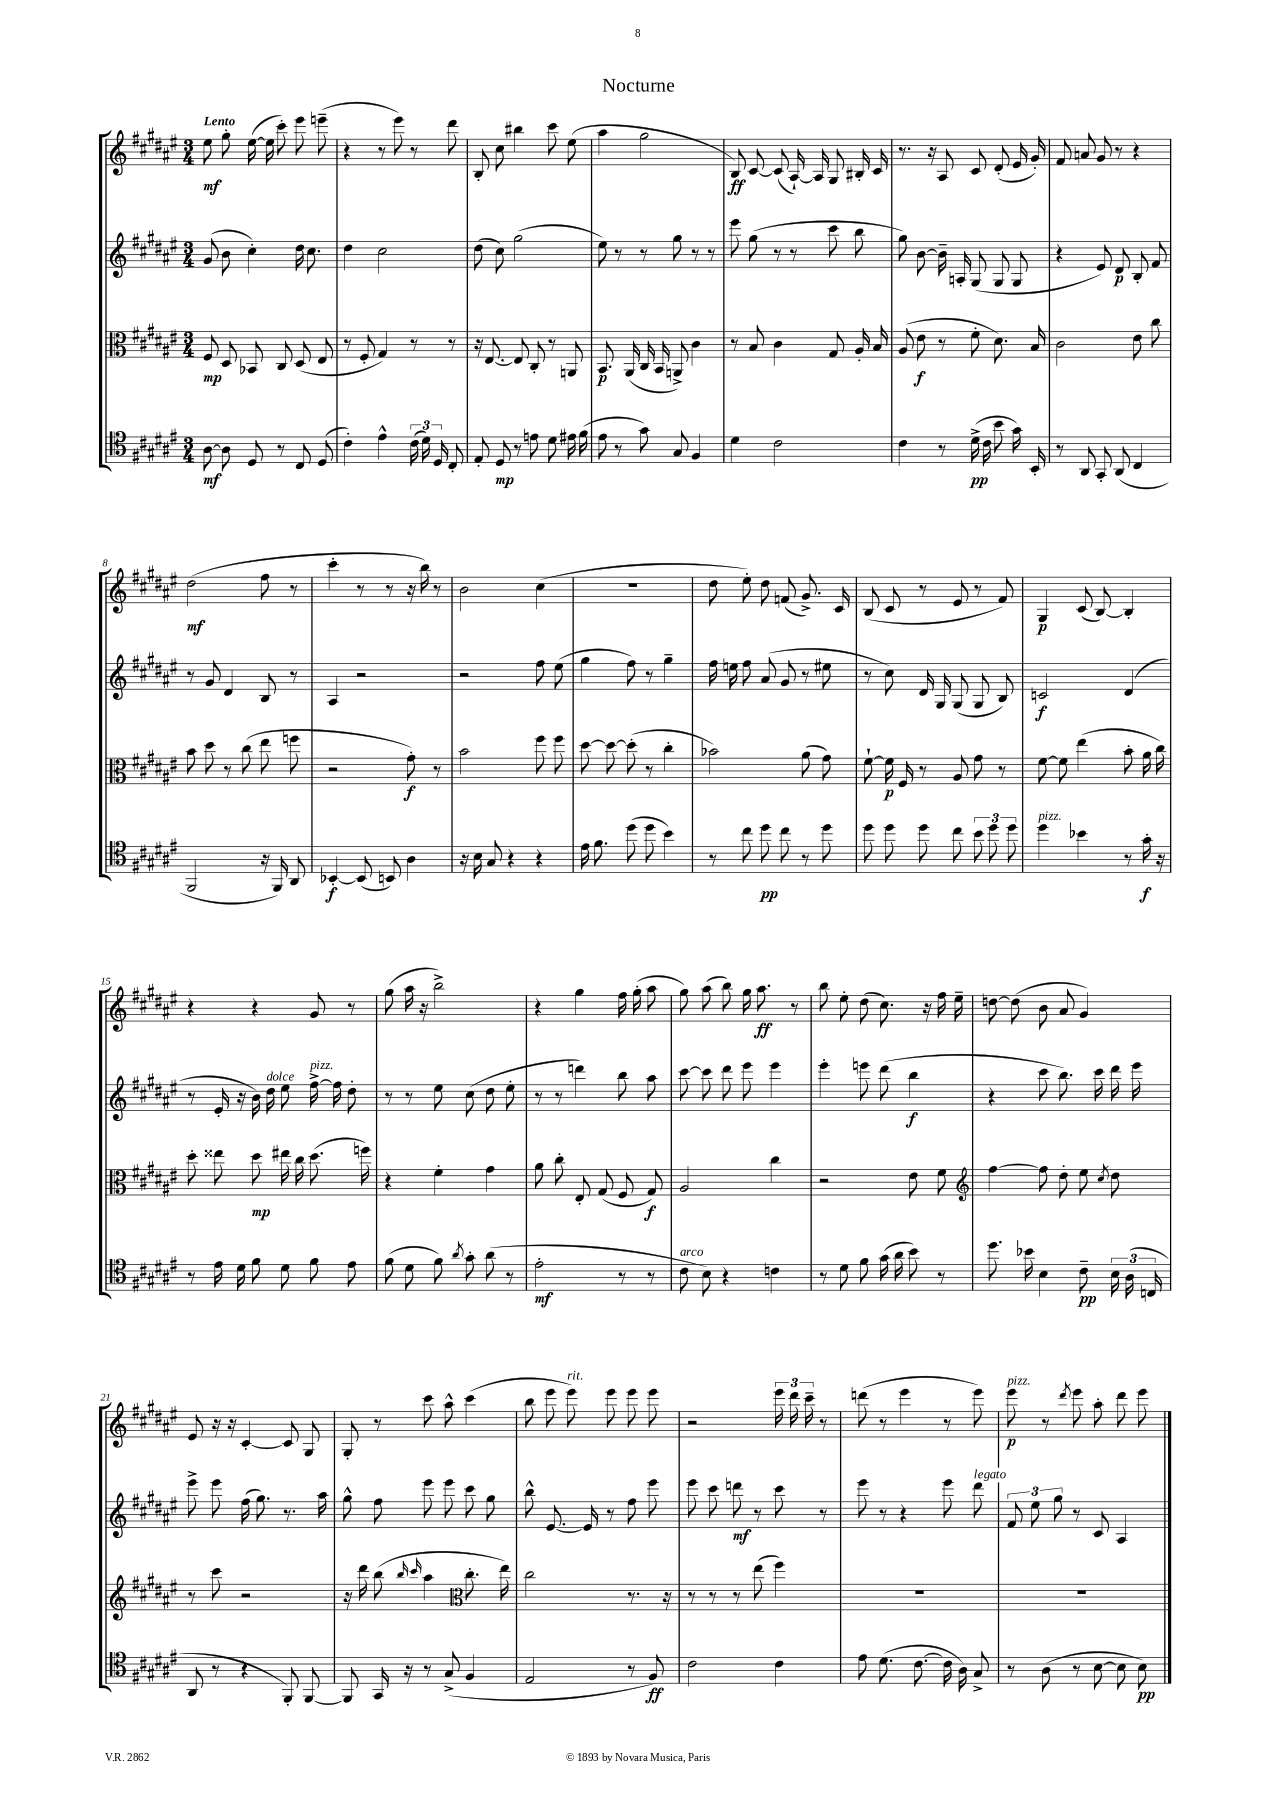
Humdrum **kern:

**kern	**kern	**kern	**kern
*staff4	*staff3	*staff2	*staff1
*clefC4	*clefC3	*clefG2	*clefG2
*k[f#c#g#d#a#e#]	*k[f#c#g#d#a#e#]	*k[f#c#g#d#a#e#]	*k[f#c#g#d#a#e#]
*M3/4	*M3/4	*M3/4	*M3/4
[8A#	8F#	(8g#	8ee#
8A#]	8D#	8b	8gg#'
8D#	8BB-	4cc#')	([16ee#
.	.	.	16ee#]
8r	8C#	.	8ccc#')
8C#	(8D#	16dd#	8eee#
.	.	8.cc#	.
(8D#	8E#	.	(8eee~
=	=	=	=
4c#')	8r	4dd#	4r
.	8F#'	.	.
4e#^^	4G#)	2cc#	8r
.	.	.	8eee#)
(24c#	8r	.	8r
24d#)	.	.	.
24D#	.	.	.
8C#'	8r	.	8ddd#
=	=	=	=
8E#'	16r	(8dd#	8B'
.	[8.E#	.	.
8D#	.	8cc#)	8cc#
8r	8E#]	(2gg#	4bb#
8e	8C#'	.	.
8d#	8r	.	8ccc#
16e#	8AA	.	(8ee#
(16f#	.	.	.
=	=	=	=
8e#	8.BB	8ee#)	4aa#
8r	.	8r	.
.	(16AA#	.	.
8g#)	16C#	8r	2gg#
.	16BB	.	.
8G#	8AA^)	8gg#	.
4F#	4c#	8r	.
.	.	8r	.
=	=	=	=
4d#	8r	8eee#	8B)
.	8B	(8gg#	[8c#
2c#	4c#	8r	(8c#]
.	.	8r	[16A#`)
.	.	.	16A#]
.	8G#	8ccc#	8G#
.	16A#'	8bb	16B#'
.	16B	.	16c#
=	=	=	=
4c#	(8A#	8gg#)	8.r
.	8e#	[8b	.
.	.	.	16r
8r	8r	16b~]	8A#
.	.	16A'	.
(16d#^	8f#'	(8G#	8c#
16c#	.	.	.
8b	8.d#)	8G#	(8d#'
16g#)	.	8G#	16e#
16BB'	16B	.	16g#')
=	=	=	=
8r	2c#	4r	8f#
8AA#	.	.	8a
8GG#'	.	8e#)	8g#
(8AA#	.	8d#	8r
4C#	8e#	8B'	4r
.	8cc#	8f#	.
=	=	=	=
2FF#	8b	8r	(2dd#
.	8dd#	8g#	.
.	8r	4d#	.
.	(8cc#	.	.
16r	8ee#	8B	8ff#
16FF#)	.	.	.
8AA#	8ff	8r	8r
=	=	=	=
[4BB-'	2r	4A#	4ccc#'
(8BB-]	.	2r	8r
8BB)	.	.	8r
4A#	8g#')	.	16r
.	.	.	16bb)
.	8r	.	8r
=	=	=	=
16r	2b	2r	2b
16B	.	.	.
8G#	.	.	.
4r	.	.	.
4r	8ff#	8ff#	(4cc#
.	8ff#	(8ee#	.
=	=	=	=
16e#	[8dd#	4gg#	2.r
8.f#	.	.	.
.	8dd#_	.	.
(8dd#	(8dd#']	8ff#)	.
8dd#	8r	8r	.
4b)	4cc#'	4gg#~	.
=	=	=	=
8r	2b-)	16ff#	8dd#
.	.	16ee	.
8cc#	.	8ff#	8ee#')
8dd#	.	(8a#	8dd#
8cc#	.	8g#	(8f
8r	(8a#	8r	8.g#^)
8dd#	8g#)	8ee#	.
.	.	.	16c#
=	=	=	=
8dd#	[8f#`	8r	(8B
8dd#	16f#]	8cc#)	8c#
.	16F#	.	.
8dd#	8r	16d#	8r
.	.	16G#	.
8cc#	8A#	(8G#	8e#
12b	8g#	8G#	8r
12dd#	.	.	.
.	8r	8B)	8f#)
12dd#	.	.	.
=	=	=	=
4dd#	[8f#	2c	4G#
.	8f#]	.	.
4b-	(4ee#	.	(8c#
.	.	.	[8B)
8r	8b'	(4d#	4B']
16g#'	16a#	.	.
16r	16cc#)	.	.
=	=	=	=
8r	8dd#'	8r	4r
16e#	8ee##	16e#'	.
16d#	.	16r	.
8f#	8dd#	16b)	4r
.	.	16dd#	.
8d#	16ee#	8ee#	.
.	16cc#	.	.
8f#	(8.dd#	[16ff#^	8g#
.	.	16ff#]	.
8e#	.	8dd#'	8r
.	16ff)	.	.
=	=	=	=
(8f#	4r	8r	(8gg#
8d#	.	8r	16aa#
.	.	.	16r
8f#)	4f#'	8ee#	2bb^)
8qa#	.	.	.
8g#'	.	(8cc#	.
(8a#	4g#	8dd#	.
8r	.	8ee#'	.
=	=	=	=
2e#'	8a#	8r	4r
.	8cc#'	8r	.
.	8E#'	4ddd)	4gg#
.	(8G#	.	.
8r	8F#	8bb	16ff#
.	.	.	(16gg#'
8r	8G#)	8aa#	8aa#
=	=	=	=
8c#	2A#	[8ccc#	8gg#)
8B)	.	8ccc#]	(8aa#
4r	.	8ddd#	8bb)
.	.	8eee#	16gg#
.	.	.	8.aa#
4c	4cc#	4eee#	.
.	.	.	8r
=	=	=	=
8r	2r	4eee#'	8bb
8d#	.	.	8ee#'
8f#	.	8eee	(8dd#
(16g#	.	(8ddd#	8.cc#)
16a#	.	.	.
8b)	8e#	4bb	.
.	.	.	16r
8r	8f#	.	16ff#
.	.	.	16ee#~
=	=	=	=
*	*clefG2	*	*
8.dd#	[4ff#	4r	[8dd
.	.	.	(8dd]
16b-	.	.	.
4B	8ff#]	8ccc#	8b
.	8dd#'	8.bb)	8a#
8c#~	8ee#	.	4g#)
.	.	16ccc#	.
.	8qcc#	.	.
24B	8dd#	16ddd#	.
(24A#	.	.	.
.	.	16eee#	.
24C	.	.	.
=	=	=	=
8AA#	8r	8eee#^	8e#
8r	8ccc#	8eee#	16r
.	.	.	16r
4r	2r	(16ff#	[4c#'
.	.	8.gg#)	.
8FF#')	.	8.r	8c#]
[8FF#	.	.	8G#
.	.	16aa#	.
=	=	=	=
8FF#]	16r	8gg#^^	8G#'
.	16ddd#	.	.
16GG#	(8bb	8ff#	8r
16r	.	.	.
.	16qqbb	.	.
.	16qqccc#	.	.
8r	4aa#	8eee#	8ccc#
(8G#^	.	8eee#	8aa#^^
*	*clefC3	*	*
4F#	8.cc#'	8ccc#	(4ccc#
.	.	8gg#	.
.	16ee#)	.	.
=	=	=	=
2E#	2cc#	8bb^^	8bb
.	.	[8.e#	8eee#
.	.	.	8eee#)
.	.	16e#]	.
.	.	8r	8eee#
8r	8.r	8ff#	8eee#
8F#)	.	8eee#	8eee#
.	16r	.	.
=	=	=	=
2c#	8r	8eee#	2r
.	8r	8ccc#	.
.	8r	8ddd	.
.	(8ee#	8r	.
4c#	4ff#)	8ccc#	24eee#
.	.	.	24ddd#
.	.	.	24ccc#~
.	.	8r	8r
=	=	=	=
8e#	2.r	8eee#	(8ddd
(8.d#	.	8r	8r
.	.	4r	4eee#
[8.c#	.	.	.
16c#]	.	8eee#	8r
16A#)	.	.	.
8G#^	.	8ddd#	8eee#)
=	=	=	=
8r	2.r	12f#	8eee#
.	.	12ee#	.
(8A#	.	.	8r
.	.	12gg#	.
.	.	.	8qddd#
8r	.	8r	8eee#
[8B	.	8c#	8aa#'
8B]	.	4A#	8ddd#
8B)	.	.	8eee#
==	==	==	==
*-	*-	*-	*-
